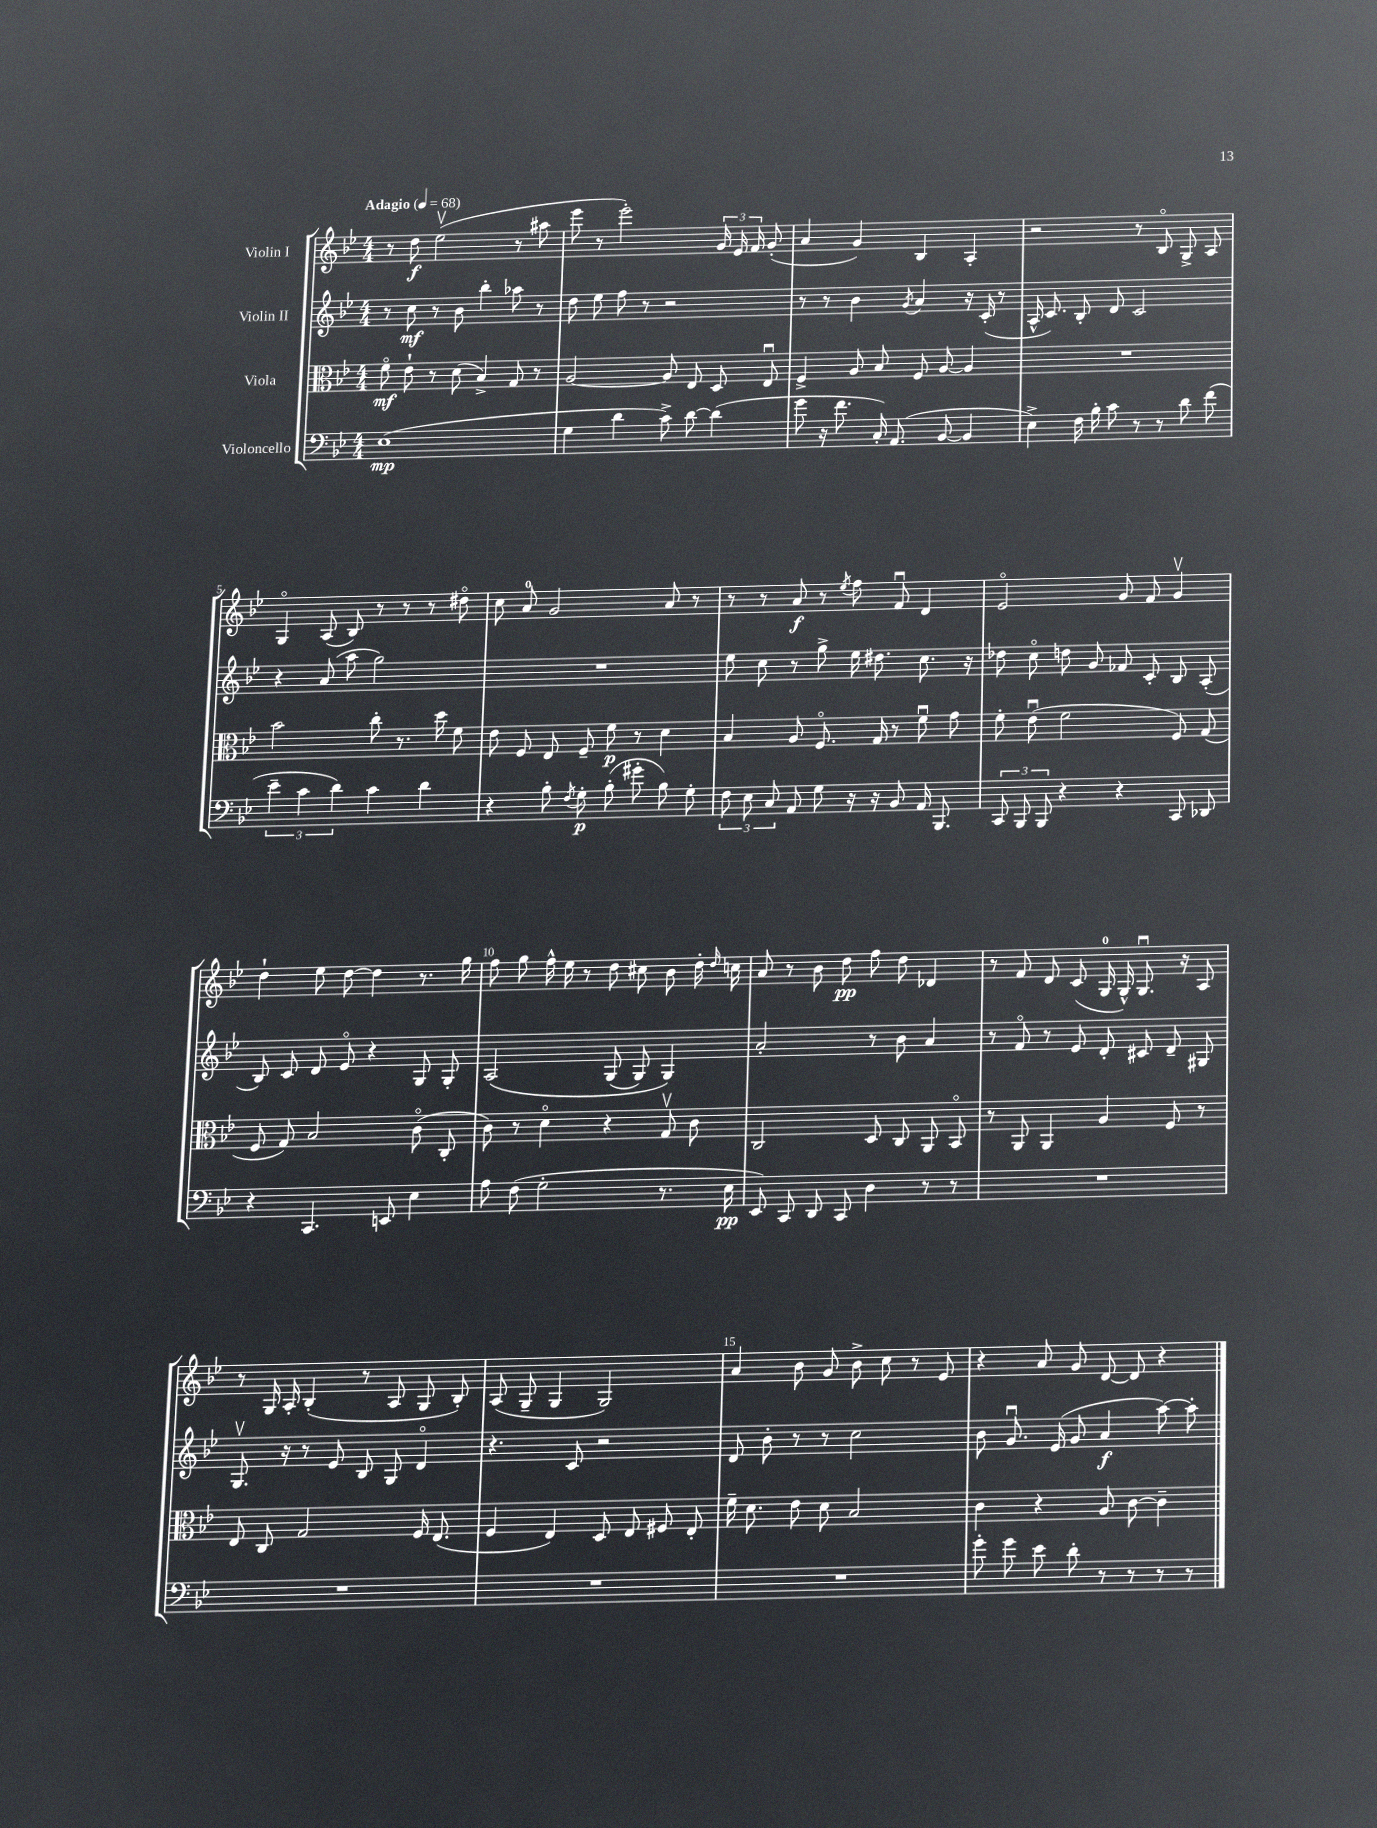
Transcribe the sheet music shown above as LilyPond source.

<<
\new StaffGroup <<
\new Staff = "s0" \with { instrumentName = "Violin I" } {
    \clef treble \key bes \major \numericTimeSignature \time 4/4 \tempo "Adagio" 4 = 68
    \autoBeamOff r8 d''8\f ees''2\upbow( r8 ais''8 |
    ees'''8 r8 ees'''2-.) \tuplet 3/2 { g'16 ees'16 f'16 } g'8-.( |
    a'4 g'4) bes4 a4-. |
    r2 r8 bes8\flageolet g8-> a8 |
    g4\flageolet a8( bes8) r8 r8 r8 dis''8\flageolet |
    c''8 a'8-0 g'2 a'8 r8 |
    r8 r8 a'8\f r8 \acciaccatura { ees''8 } f''8 f'8\downbow d'4 |
    ees'2\flageolet g'8 f'8 g'4\upbow |
    d''4-! ees''8 d''8~ d''4 r8. g''16 |
    f''8 g''8 f''16-^ ees''16 r8 d''8 cis''8 bes'8 d''16-. \grace { d''16 } c''16 |
    a'8 r8 bes'8 d''8\pp f''8 d''8 des'4 |
    r8 f'8 d'8 c'8( g16-0 g16-^) g8.\downbow r16 a8 |
    r8 g16 a16-. bes4-.( r8 a8 g8 bes8-.) |
    a8( g8-- g4 g2) |
    a'4 bes'8 g'8 bes'8-> c''8 r8 ees'8 |
    r4 a'8 g'8 d'8~ d'8 r4 \bar "|." |
}
\new Staff = "s1" \with { instrumentName = "Violin II" } {
    \clef treble \key bes \major \numericTimeSignature \time 4/4
    \autoBeamOff r8 c''8\mf r8 bes'8 bes''4-. aes''8 r8 |
    d''8 ees''8 f''8 r8 r2 |
    r8 r8 bes'4 \acciaccatura { g'8 } a'4 r16 c'16-.( r8 |
    a16-^ c'8.) bes8-. d'8 c'2 |
    r4 a'8( a''8 g''2) |
    R1 |
    ees''8 c''8 r8 g''8-> ees''16 dis''8. c''8. r16 |
    des''8 c''8\flageolet d''8 g'8 fes'8 c'8-. bes8 a8-.( |
    bes8) c'8 d'8 ees'8\flageolet r4 g8 g8-. |
    a2\( g8( g8) g4\) |
    a'2-. r8 bes'8 a'4 |
    r8 f'8\flageolet r8 ees'8 d'8-. cis'8 d'8-- gis8 |
    g8.\upbow r16 r8 ees'8 bes8 g8 d'4\flageolet |
    r4. c'8 r2 |
    d'8 bes'8-. r8 r8 c''2 |
    bes'8 g'8.\downbow ees'16( g'8 a'4\f a''8~) a''8-. \bar "|." |
}
\new Staff = "s2" \with { instrumentName = "Viola" } {
    \clef alto \key bes \major \numericTimeSignature \time 4/4
    \autoBeamOff f'8\flageolet\mf ees'8-! r8 d'8( bes4->) g8 r8 |
    a2~ a8 ees8 d8 ees8\downbow |
    f4-> a8 bes8 f8 a8~ a4 |
    R1 |
    bes'2 c''8-. r8. d''16 f'8 |
    ees'8 f8 ees8 f8-- f'8\p r8 d'4 |
    bes4 a8 f8.\flageolet g16 r8 f'8\downbow g'8 |
    f'8-. ees'8\downbow( f'2 f8) g8( |
    f8 g8) bes2 c'8\flageolet( c8-. |
    c'8) r8 d'4\flageolet r4 g8\upbow c'8 |
    c2 d8 c8 a,8 bes,8\flageolet |
    r8 a,8 a,4 a4 f8 r8 |
    ees8 c8 g2 f16 ees8.( |
    f4 ees4) d8 ees8 fis8 ees8-. |
    f'16-- d'8. ees'8 d'8 bes2 |
    c'4 r4 a8 c'8~ c'4-- \bar "|." |
}
\new Staff = "s3" \with { instrumentName = "Violoncello" } {
    \clef bass \key bes \major \numericTimeSignature \time 4/4
    \autoBeamOff ees1\mp( |
    g4 d'4 c'8->) d'8~ d'4( |
    g'8 r16 f'8. c16-.) a,8.( bes,8~ bes,4 |
    ees4->) f16 bes16-. c'8 r8 r8 d'8 f'8( |
    \tuplet 3/2 { ees'4-- c'4 d'4) } c'4 d'4 |
    r4 bes8-. \acciaccatura { f8 } g8-.\p bes8-.( gis'8-. bes8) g8-. |
    \tuplet 3/2 { f8 ees8 c8 } a,8 g8 r16 r16 bes,8 a,16 bes,,8. |
    \tuplet 3/2 { c,8 bes,,8 bes,,8 } r4 r4 c,8 des,8 |
    r4 c,4. e,8 ees4 |
    a8 f8( g2-. r8. ees16\pp |
    ees,8) c,8 d,8 c,8 d4 r8 r8 |
    R1 |
    R1 |
    R1 |
    R1 |
    g'8-. g'8 ees'8 d'8-. r8 r8 r8 r8 \bar "|." |
}
>>
>>
\layout { \context { \Score \override BarNumber.break-visibility = ##(#f #t #t) barNumberVisibility = #(every-nth-bar-number-visible 5) } }
